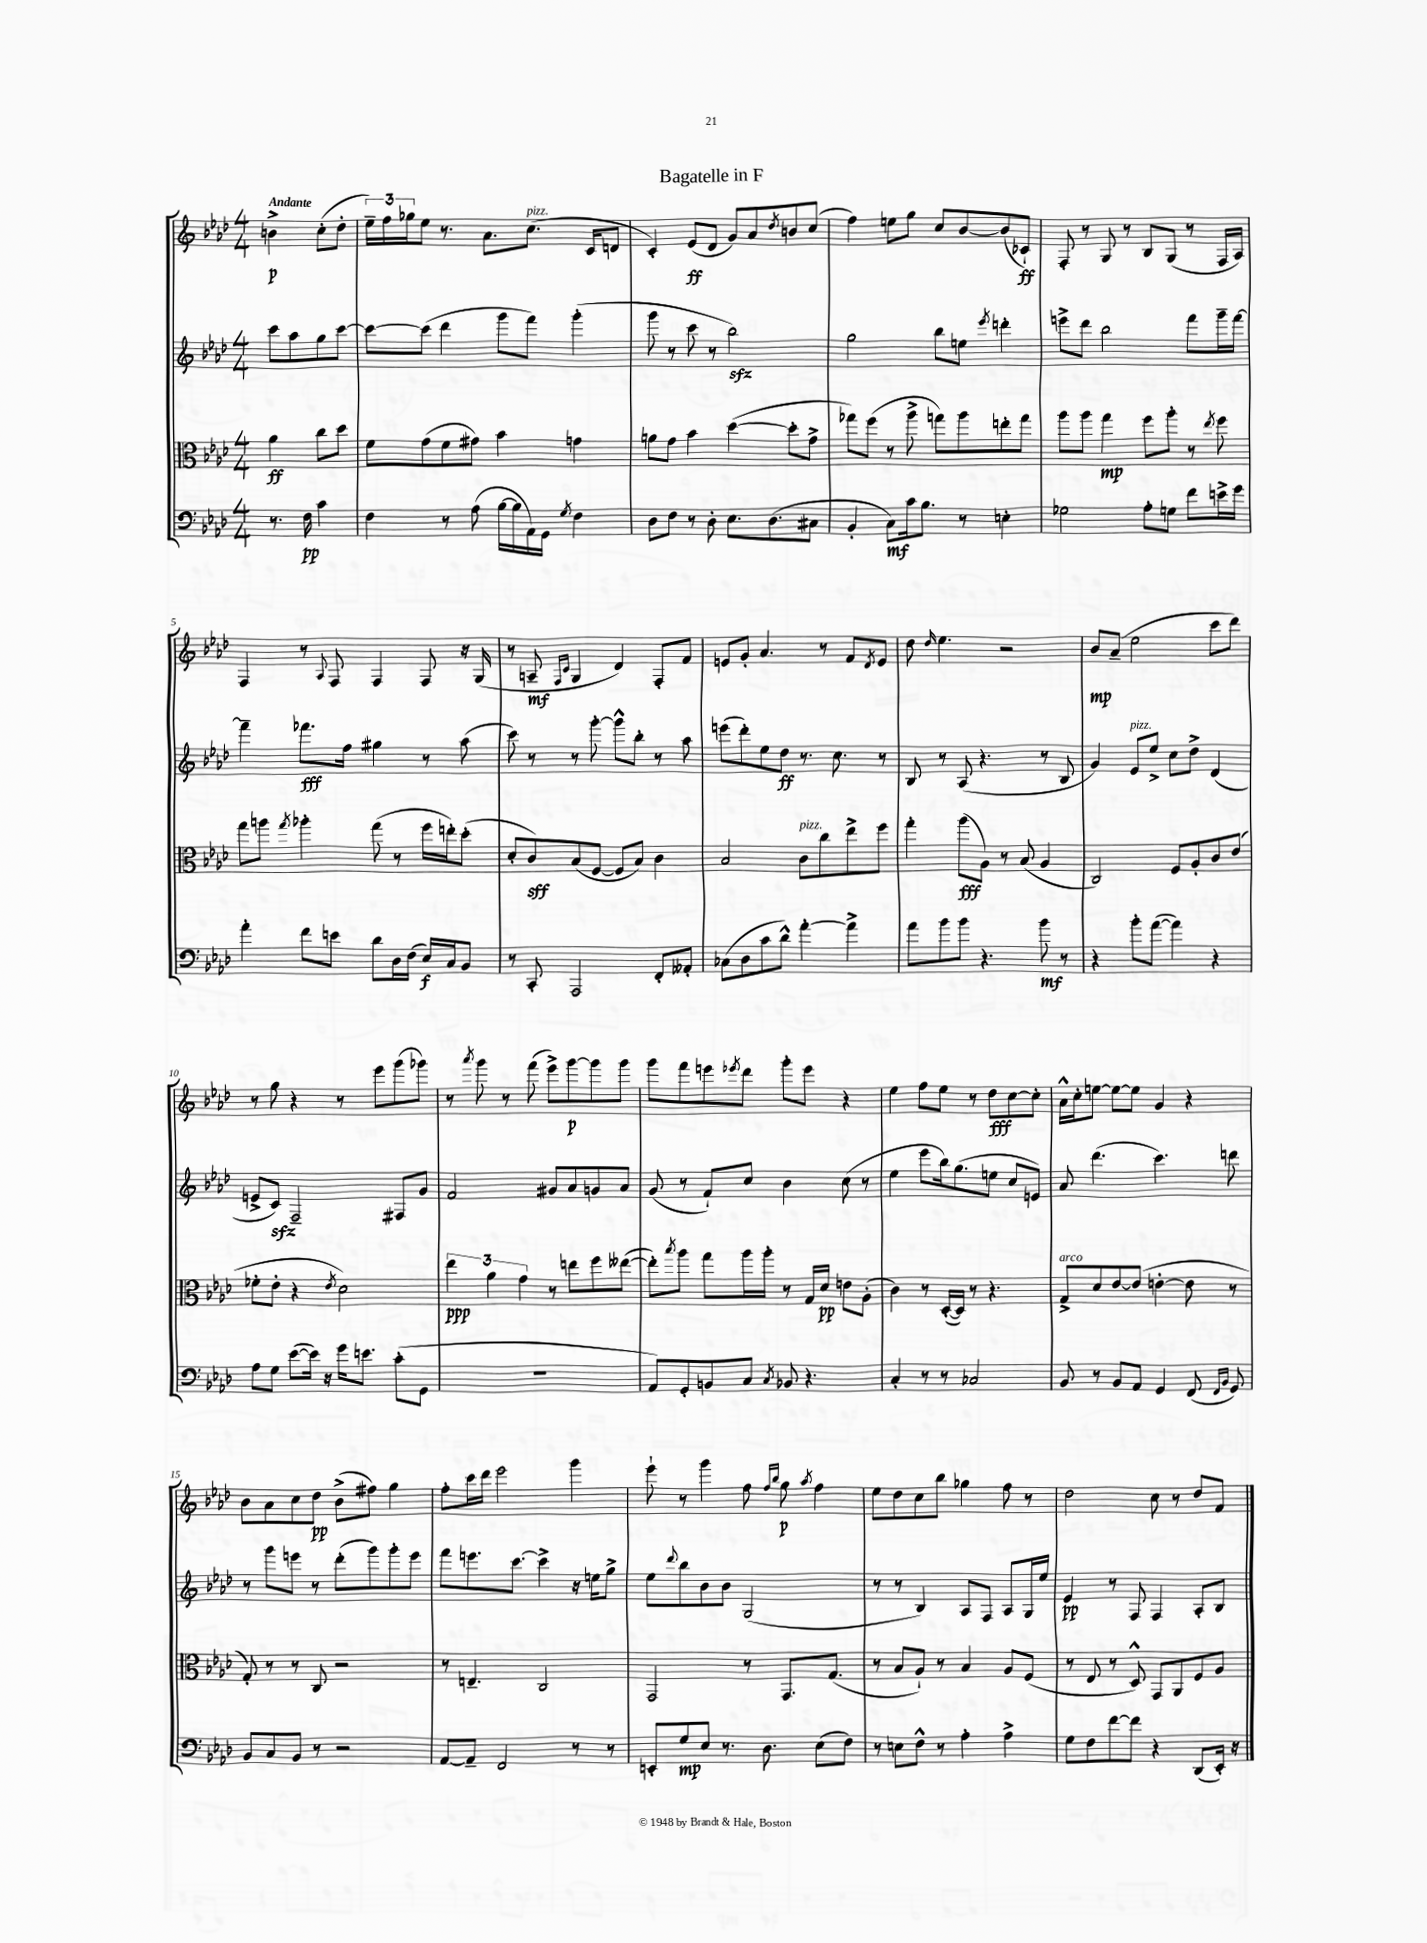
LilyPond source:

\header { title = "Bagatelle in F" }
<<
\new StaffGroup <<
\new Staff = "s0" {
    \clef treble \key aes \major \numericTimeSignature \time 4/4 \partial 2 \tempo "Andante"
    b'4->\p c''8-.( des''8-. |
    \tuplet 3/2 { ees''16--) f''16 ges''16 } ees''8 r8. aes'8. c''8.^\markup { \italic "pizz." }( c'16 d'8 |
    c'4-.) ees'8\ff( des'8 g'8) aes'8 \acciaccatura { des''8 } b'8 c''8( |
    f''4) e''8 g''8 c''8 bes'8~ bes'8( ces'8-!\ff) |
    f8-. r8 g8 r8 bes8 g8( r8 f16 aes16) |
    f4 r8 \appoggiatura { aes8 } f8 f4 f8 r16 g16( |
    r8 a8--\mf \grace { f16 c'16 } g4 des'4) f8-. f'8 |
    e'8 g'8-. aes'4. r8 f'8 \acciaccatura { des'8 } e'8 |
    des''8 \grace { des''16 } ees''4. r2 |
    bes'8\mp aes'8--( ees''2 c'''8 des'''8) |
    r8 g''8 r4 r8 ees'''8 g'''8( ges'''8) |
    r8 \acciaccatura { aes'''8 } g'''8 r8 f'''8( ees'''8->) g'''8~\p g'''8 g'''8 |
    g'''8 f'''8 e'''8 \acciaccatura { ees'''8 } des'''8 g'''8-. ees'''8 r4 |
    ees''4 f''8 ees''8 r8 des''8\fff c''8~ c''8-. |
    aes'16-^ c''16-. e''8~ e''8~ e''8 g'4 r4 |
    bes'8 aes'8 c''8 des''8\pp bes'8->( fis''8) g''4 |
    f''8-. c'''16 des'''16 ees'''2 g'''4 |
    ees'''8-! r8 g'''4 f''8 \grace { f''16 bes''16 } g''8\p \acciaccatura { aes''8 } f''4 |
    ees''8 des''8 c''8 bes''8 ges''4 f''8 r8 |
    des''2 c''8 r8 des''8 f'8 \bar "|." |
}
\new Staff = "s1" {
    \clef treble \key aes \major \numericTimeSignature \time 4/4 \partial 2
    c'''8 aes''8 g''8 c'''8~ |
    c'''8~ c'''8( des'''4 g'''8 f'''8) g'''4-.( |
    g'''8 r8 c'''8 r8 bes''2\sfz) |
    g''2 bes''8 e''8 \acciaccatura { ees'''8 } d'''4-. |
    e'''8-> des'''8 bes''2 f'''8 g'''16-- f'''16~ |
    f'''4-- fes'''8.\fff f''16 gis''4 r8 aes''8( |
    c'''8) r8 r8 g'''8~-. g'''8-^ bes''8-. r8 aes''8 |
    e'''8( des'''8-.) ees''8 des''8\ff r8. c''8. r8 |
    bes8 r8 aes8( r4. r8 bes8 |
    g'4) ees'8^\markup { \italic "pizz." } ees''8-> c''8 des''8-> des'4( |
    e'8-> c'8\sfz) f2-- fis8 g'8 |
    f'2 gis'8 aes'8 g'8 aes'8 |
    g'8( r8 f'8-!) c''8 bes'4 c''8( r8 |
    ees''4 ees'''8 bes''16) g''8.( e''8 c''8 e'8) |
    aes'8 des'''4.( c'''4.) d'''8 |
    r8 g'''8 e'''8 r8 des'''8-.( g'''8) g'''8-. e'''8 |
    f'''8 e'''8. c'''8.~ c'''4-> r16 e''16 g''8-> |
    ees''8 \appoggiatura { des'''8 } bes''8 bes'8 bes'8 g2( |
    r8 r8 bes4) aes8 f8 aes8 g16 ees''16 |
    ees'4\pp r8 f8 f4 aes8-. bes8 \bar "|." |
}
\new Staff = "s2" {
    \clef alto \key aes \major \numericTimeSignature \time 4/4 \partial 2
    aes'4\ff c''8 des''8 |
    f'8 g'8( f'8 gis'8) bes'4 g'4 |
    a'8 g'8 bes'4 des''4~( des''8-. g'8-> |
    ges''8) f''8( r8 aes''8-> g''8) aes''8 e''8-. g''8 |
    aes''8 aes''8 g''4\mp f''8 aes''8-. r8 \acciaccatura { ees''8 } f''8 |
    g''8 a''8 \acciaccatura { g''8 } aes''4-. g''8( r8 f''16 e''16-.) des''8-.( |
    des'8-. c'8\sff) bes8( f8~ f8 bes8) c'4 |
    bes2 c'8^\markup { \italic "pizz." } c''8 ees''8-> f''8 |
    g''4-. aes''8\fff( aes8) r8 bes8( aes4 |
    c2) f8 aes8-. c'8 ees'8( |
    fes'8-. ees'8-. r4 \acciaccatura { ees'8 } des'2) |
    \tuplet 3/2 { ees''4\ppp aes'4 g'4 } r8 e''8 f''8 eeses''8~( |
    eeses''8-.) \acciaccatura { bes''8 } aes''8 g''8 aes''16 aes''16-. r8 g16 des'16\pp e'8 aes8-.( |
    c'4) r8 des16~-.( des16) r8 r4. |
    g8->^\markup { \italic "arco" } des'8 ees'8~ ees'8( e'4~-. e'8 r8 |
    g8-.) r8 r8 c8 r2 |
    r8 e4.-- c2 |
    g,2 r8 g,8. g8.( |
    r8 bes8 aes8-!) r8 bes4 aes8 f8( |
    r8 ees8 r8 des8-^) g,8 aes,8 f8 aes8 \bar "|." |
}
\new Staff = "s3" {
    \clef bass \key aes \major \numericTimeSignature \time 4/4 \partial 2
    r8. f16\pp c'4 |
    f4 r8 aes8( bes16~ bes16 aes,16) g,16 \acciaccatura { g8 } f4 |
    des8 f8 r8 des8-. ees8. des8.( cis8 |
    bes,4-. c8\mf) c'16 bes8. r8 e4-. |
    ges2 aes8-. g8 f'8 e'16-> g'16 |
    aes'4-. f'8 e'8 des'8 des16 f16( ees16\f) c16 bes,8 |
    r8 c,8-. aes,,2 f,8-. aeses,8-. |
    ces8( des8 c'8 des'8-^) aes'4~-. aes'4-> |
    aes'8 bes'8 bes'8 r4. bes'8\mf r8 |
    r4 bes'8-. aes'8~( aes'4) r4 |
    aes8 g8 ees'8~( ees'16) r16 g'16 e'8. c'8-.( g,8 |
    R1 |
    aes,8) g,8-. b,8 c8 \acciaccatura { c8 } bes,8 r4. |
    c4-. r8 r8 ces2 |
    bes,8 r8 bes,8 aes,8 g,4 f,8( \grace { f,16 bes,16 } g,8) |
    bes,8 c8 bes,8 r8 r2 |
    aes,8~ aes,8-- f,2 r8 r8 |
    e,8-. g8\mp ees8 r8. des8. ees8( f8) |
    r8 e8 f8-^ r8 aes4-. aes4-> |
    g8 f8 f'8~ f'8 r4 des,8( ees,16-.) r16 \bar "|." |
}
>>
>>
